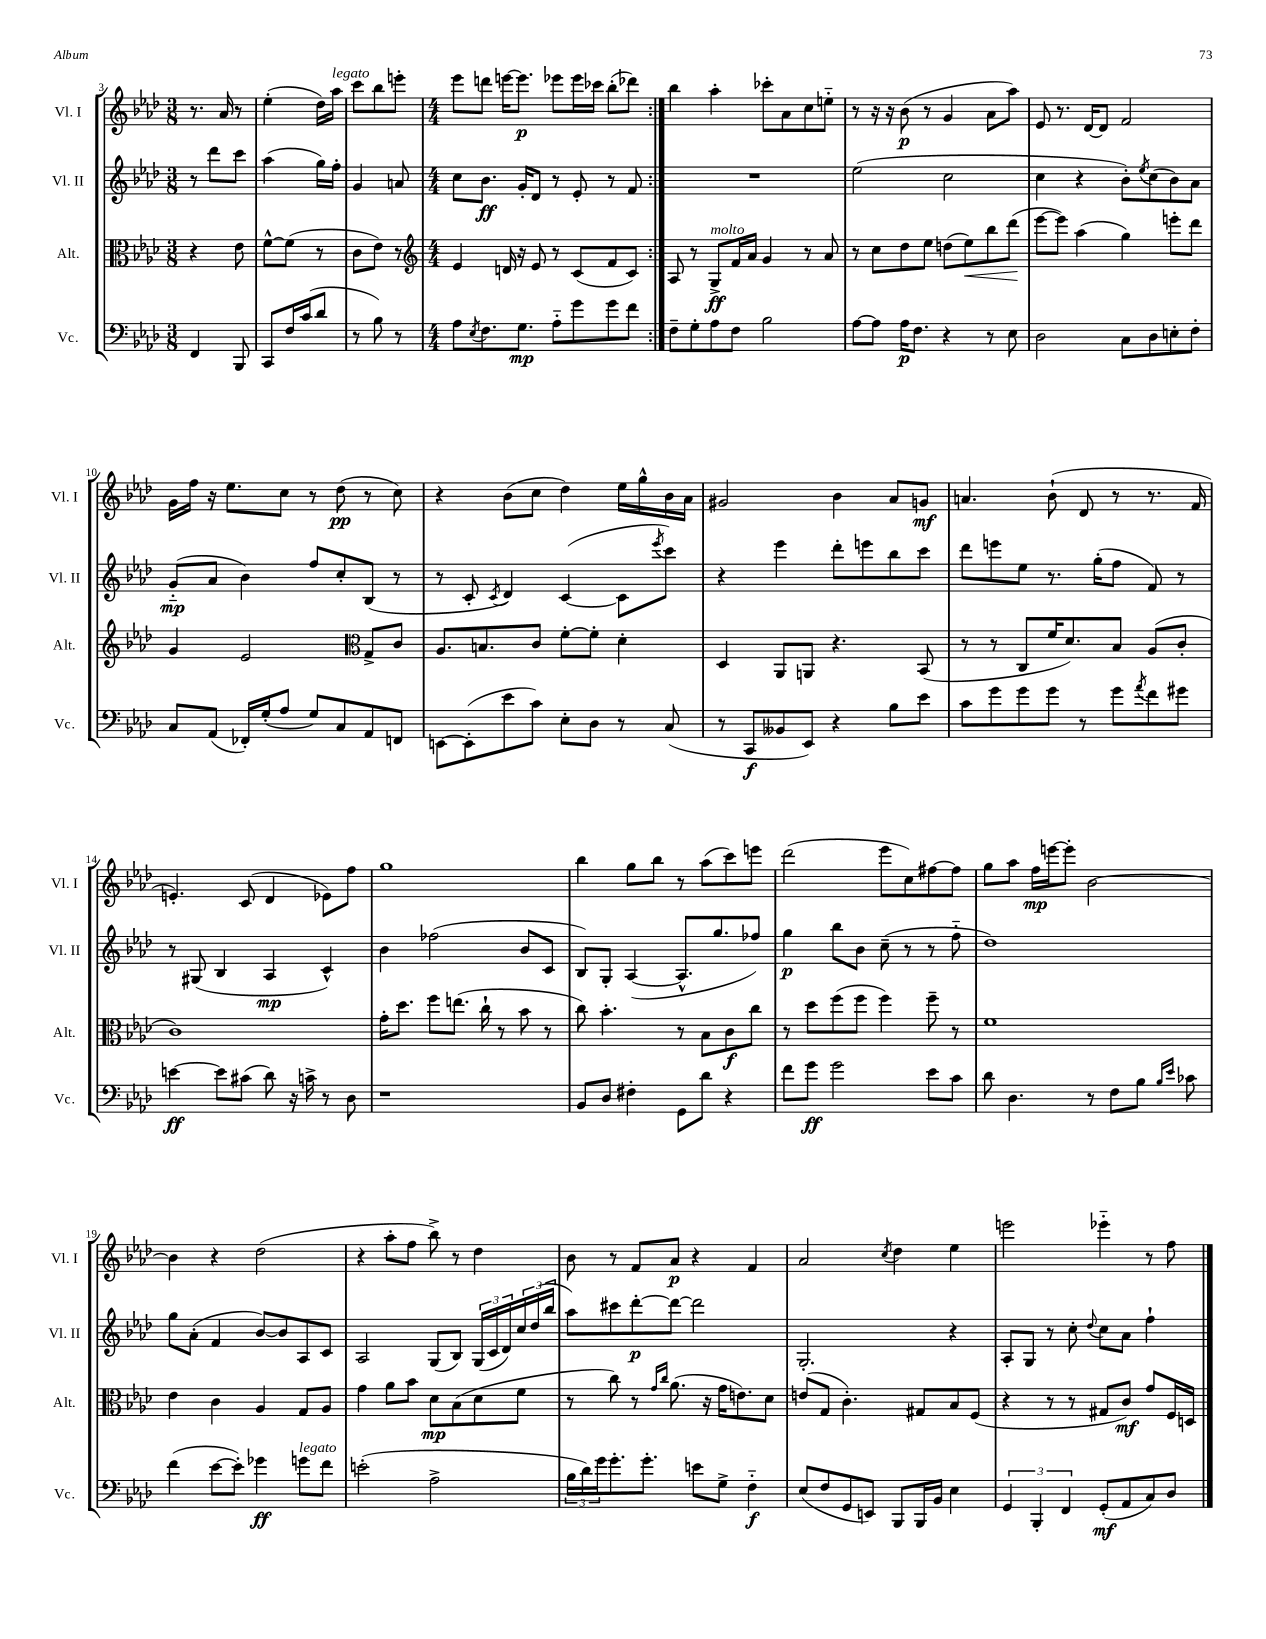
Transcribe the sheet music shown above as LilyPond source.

<<
\new StaffGroup <<
\new Staff = "s0" \with { instrumentName = "Vl. I" shortInstrumentName = "Vl. I" } {
    \clef treble \key aes \major \numericTimeSignature \time 3/8
    \repeat volta 2 { r8. aes'16 r8 |
    ees''4-.( des''16) aes''16^\markup { \italic "legato" } |
    c'''8 bes''8 e'''8-. |
    \numericTimeSignature \time 4/4 ees'''8 d'''8 e'''16~ e'''8.\p ees'''8 ees'''16 ces'''16 bes''8-.( des'''8) | }
    bes''4 aes''4-. ces'''8-. aes'8 c''8 e''8-_ |
    r8 r16 r16 bes'8\p( r8 g'4 aes'8 aes''8) |
    ees'8 r8. des'16~ des'8 f'2 |
    g'16 f''16 r16 ees''8. c''8 r8 des''8\pp( r8 c''8) |
    r4 bes'8( c''8 des''4) ees''16 g''16-^ bes'16 aes'16 |
    gis'2 bes'4 aes'8 g'8\mf |
    a'4. bes'8-!( des'8 r8 r8. f'16 |
    e'4.-.) c'8( des'4 ees'8) f''8 |
    g''1 |
    bes''4 g''8 bes''8 r8 aes''8( c'''8) e'''8 |
    des'''2( ees'''8 c''8) fis''8~ fis''8 |
    g''8 aes''8 f''16\mp e'''16~ e'''8-. bes'2~ |
    bes'4 r4 des''2( |
    r4 aes''8-. f''8 bes''8->) r8 des''4 |
    bes'8 r8 f'8 aes'8\p r4 f'4 |
    aes'2 \acciaccatura { c''8 } des''4 ees''4 |
    e'''2 ees'''4-_ r8 f''8 \bar "|." |
}
\new Staff = "s1" \with { instrumentName = "Vl. II" shortInstrumentName = "Vl. II" } {
    \clef treble \key aes \major \numericTimeSignature \time 3/8
    \repeat volta 2 { r8 des'''8 c'''8 |
    aes''4( g''16) f''16-. |
    g'4 a'8 |
    \numericTimeSignature \time 4/4 c''8 bes'8.\ff g'16-. des'8 r8 ees'8-. r8 f'8 | }
    R1 |
    ees''2( c''2 |
    c''4 r4 bes'8-.) \acciaccatura { ees''8 } c''8( bes'8) aes'8 |
    g'8-_\mp( aes'8 bes'4) f''8 c''8-. bes8( r8 |
    r8 c'8-. \acciaccatura { c'8 } des'4) c'4~( c'8 \acciaccatura { ees'''8 } c'''8) |
    r4 ees'''4 des'''8-. e'''8 bes''8 c'''8 |
    des'''8 e'''8 ees''8 r8. g''16-.( f''8 f'8) r8 |
    r8 gis8( bes4 aes4\mp c'4-^) |
    bes'4 fes''2( bes'8 c'8 |
    bes8) g8-. aes4~( aes8.-^ g''8. fes''8) |
    g''4\p bes''8 bes'8 c''8--( r8 r8 f''8-_ |
    des''1) |
    g''8 aes'8-.( f'4 bes'8~) bes'8 aes8 c'8 |
    aes2 g8( bes8) \tuplet 3/2 { g16( c'16 des'16) } \tuplet 3/2 { c''16 des''16( bes''16 } |
    aes''8) cis'''8 des'''8~-.\p des'''8~ des'''2 |
    g2.-. r4 |
    aes8-. g8 r8 c''8-. \appoggiatura { des''8 } c''8 aes'8 f''4-! \bar "|." |
}
\new Staff = "s2" \with { instrumentName = "Alt." shortInstrumentName = "Alt." } {
    \clef alto \key aes \major \numericTimeSignature \time 3/8
    \repeat volta 2 { r4 ees'8 |
    f'8~-^ f'8( r8 |
    c'8 ees'8) r8 |
    \numericTimeSignature \time 4/4 \clef treble ees'4 d'16 r16 ees'8 r8 c'8( f'8 c'8) | }
    aes8 r8 g8->\ff^\markup { \italic "molto" } f'16 aes'16 g'4 r8 aes'8 |
    r8 c''8 des''8 ees''8 d''8( ees''8\<) bes''8 des'''8\!( |
    ees'''8~ ees'''8) aes''4( g''4) e'''8-. des'''8 |
    g'4 ees'2 \clef alto g8-> c'8 |
    aes8. b8. c'8 f'8~-. f'8-. des'4-. |
    des4 aes,8 a,8 r4. bes,8( |
    r8 r8 c8 f'16 des'8.) bes8 aes8( c'8-. |
    c'1) |
    g'16-. des''8. f''8 e''8.( c''16-! r8 bes'8 r8 |
    c''8) bes'4.-. r8 bes8 c'8\f c''8 |
    r8 des''8 f''8( f''8 f''4) f''8-- r8 |
    f'1 |
    ees'4 c'4 aes4 g8 aes8 |
    g'4 aes'8 bes'8 des'8\mp bes8( des'8 f'8 |
    r8 c''8) r8 \grace { g'16 c''16 } aes'8.( r16 g'16 e'8.) des'8 |
    e'8( g8 c'4.-.) gis8 bes8 f8( |
    r4 r8 r8 gis8 c'8\mf) g'8 f16 d16 \bar "|." |
}
\new Staff = "s3" \with { instrumentName = "Vc." shortInstrumentName = "Vc." } {
    \clef bass \key aes \major \numericTimeSignature \time 3/8
    \repeat volta 2 { f,4 bes,,8 |
    c,8 f16 c'16( des'8 |
    r8 bes8) r8 |
    \numericTimeSignature \time 4/4 aes8 \acciaccatura { ees8 } f8. g8.\mp aes8-_ g'8 g'8 f'8 | }
    f8-- g8-. aes8 f8 bes2 |
    aes8~ aes8 aes16\p f8. r4 r8 ees8 |
    des2 c8 des8 e8-. f8-. |
    c8 aes,8( fes,16-.) g16-.( aes8 g8) c8 aes,8 f,8 |
    e,8~ e,8-.( ees'8 c'8) ees8-. des8 r8 c8( |
    r8 c,8\f beses,8 ees,8) r4 bes8 ees'8 |
    c'8 g'8 g'8 g'8 r8 g'8 \acciaccatura { aes'8 } f'8 gis'8 |
    e'4~\ff e'8 cis'8( des'8) r16 c'16-> r8 des8 |
    r1 |
    bes,8 des8 fis4-. g,8 des'8 r4 |
    f'8 g'8\ff g'2 ees'8 c'8 |
    des'8 des4. r8 f8 bes8 \grace { bes16 ees'16 } ces'8 |
    f'4( ees'8~ ees'8-.) ges'4\ff g'8^\markup { \italic "legato" } f'8 |
    e'2-.( aes2-> |
    \tuplet 3/2 { bes16 des'16) g'16 } g'8.-. g'8.-. e'8 g8-> f4-_\f |
    ees8( f8 g,8 e,8) bes,,8 bes,,16 bes,16 ees4 |
    \tuplet 3/2 { g,4 bes,,4-. f,4 } g,8-.\mf( aes,8 c8) des8 \bar "|." |
}
>>
>>
\layout { \context { \Score currentBarNumber = #3 } }
